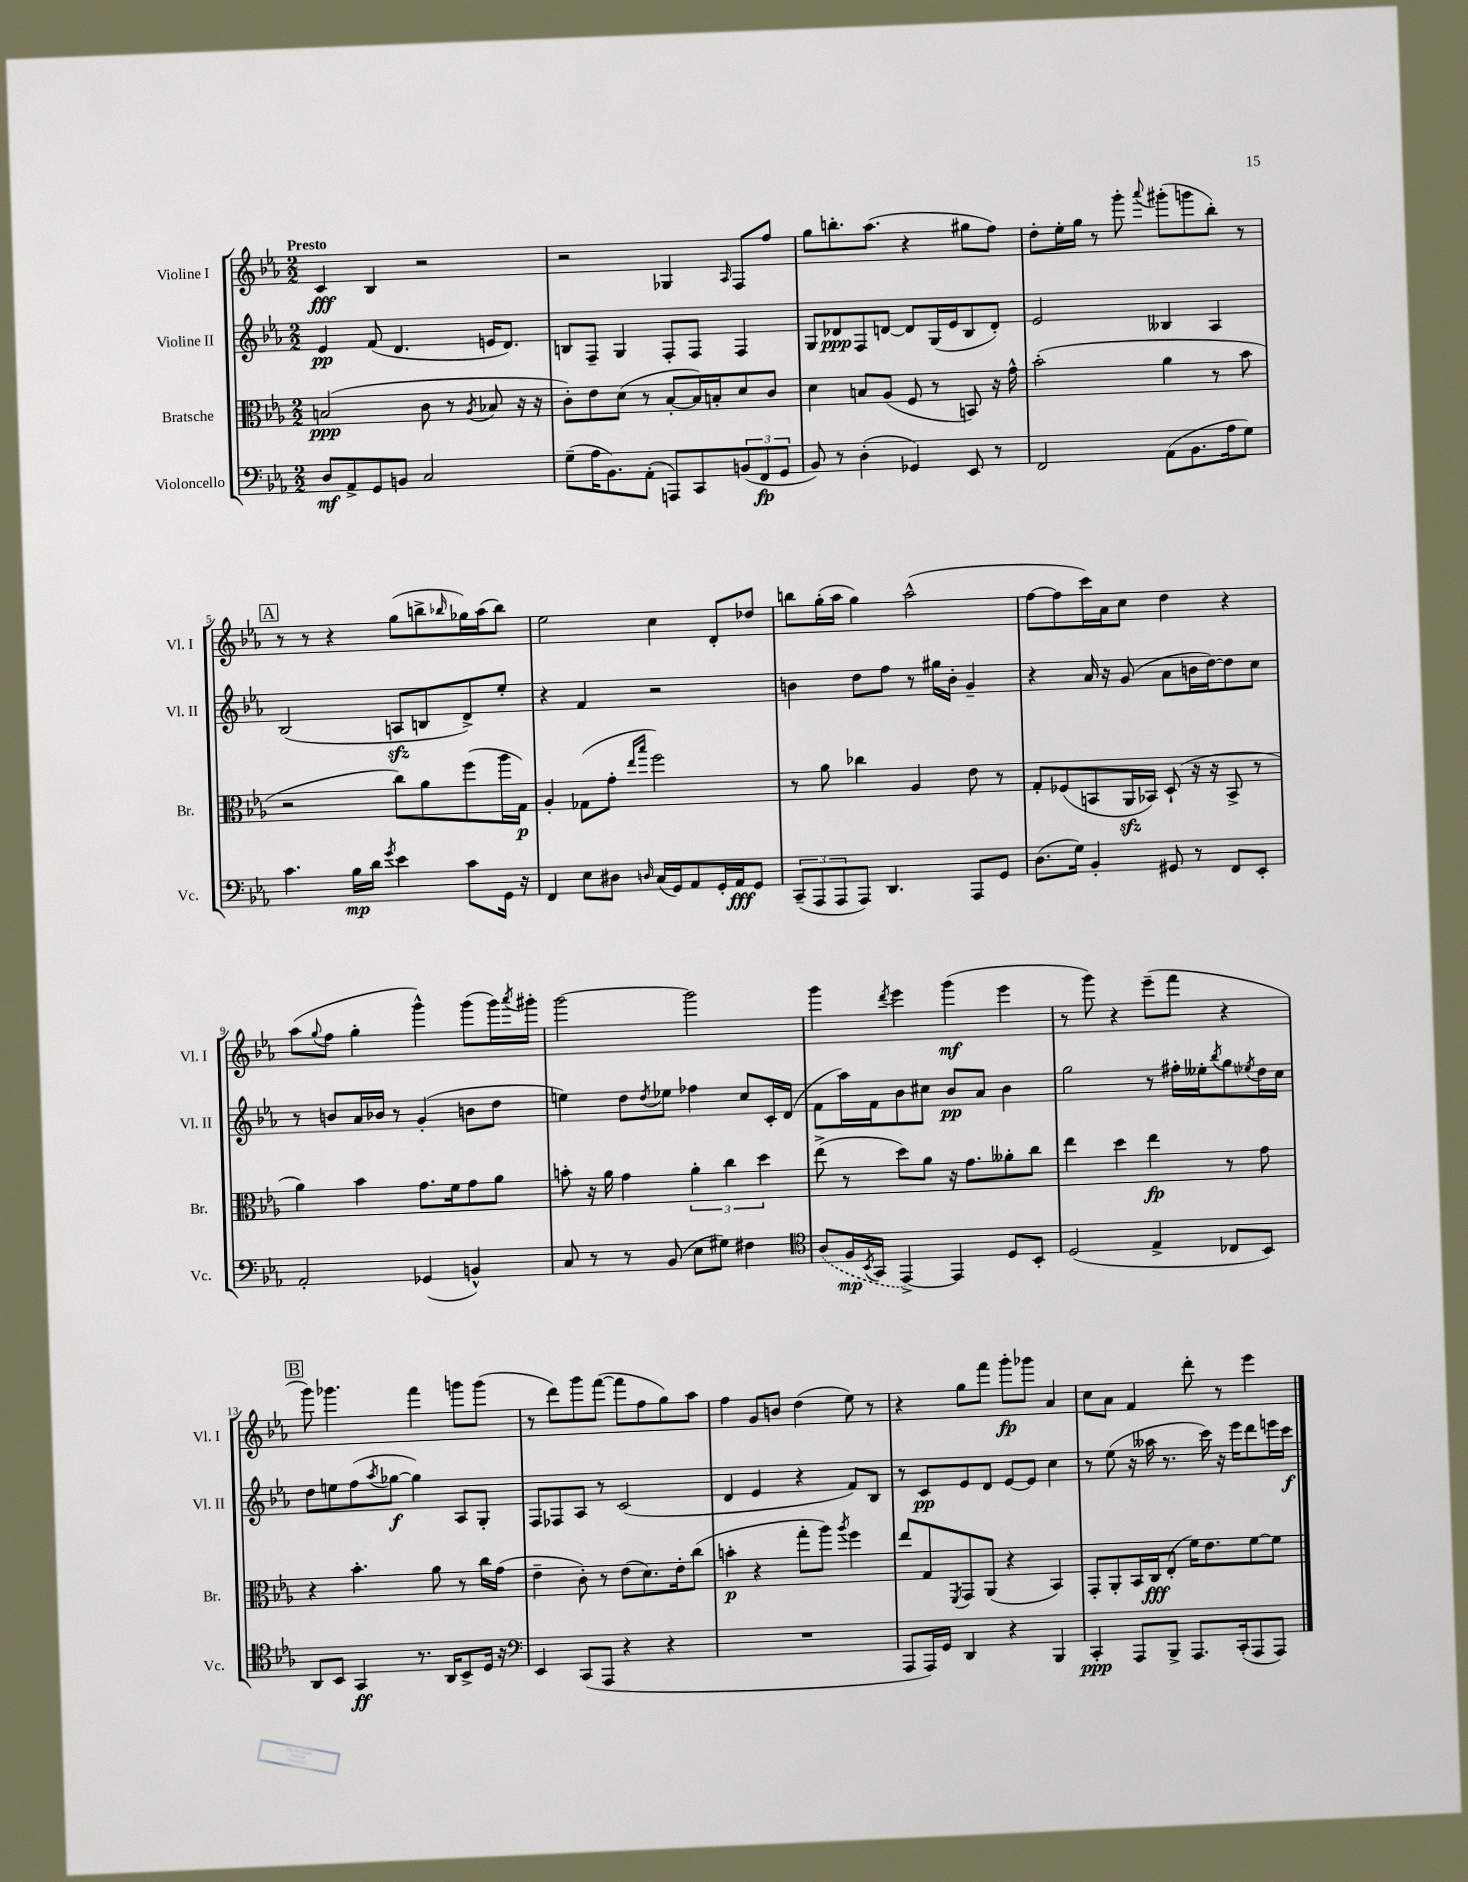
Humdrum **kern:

**kern	**dynam	**kern	**dynam	**kern	**dynam	**kern	**dynam
*part4	*part4	*part3	*part3	*part2	*part2	*part1	*part1
*staff4	*staff4	*staff3	*staff3	*staff2	*staff2	*staff1	*staff1
*I"Violoncello	*	*I"Bratsche	*	*I"Violine II	*	*I"Violine I	*
*I'Vc.	*	*I'Br.	*	*I'Vl. II	*	*I'Vl. I	*
*clefF4	*	*clefC3	*	*clefG2	*	*clefG2	*
*k[b-e-a-]	*	*k[b-e-a-]	*	*k[b-e-a-]	*	*k[b-e-a-]	*
*M2/2	*	*M2/2	*	*M2/2	*	*M2/2	*
=1	=1	=1	=1	=1	=1	=1	=1
!	!	!	!	!	!	!LO:TX:a:B:t=Presto	!
8D/L	mf	(2Bn/	ppp	4e-/	pp	4c/	fff
8AA-^/	.	.	.	.	.	.	.
8GG/	.	.	.	(8f/	.	4B-/	.
8BBn/J	.	.	.	4.d/	.	.	.
2C/	.	8c\	.	.	.	2r	.
.	.	8r	.	.	.	.	.
.	.	8qA-/	.	.	.	.	.
.	.	8B-X/	.	16en/KL	.	.	.
.	.	.	.	8.d/J)	.	.	.
.	.	16r	.	.	.	.	.
.	.	16r	.	.	.	.	.
=2	=2	=2	=2	=2	=2	=2	=2
(8G~\L	.	8c'\L)	.	8Bn/L	.	2r	.
16A-\K	.	8e-\	.	8F~/J	.	.	.
8.BB-\)	.	.	.	.	.	.	.
.	.	(8d\J	.	4G/	.	.	.
(8AA-'\J	.	8r	.	.	.	.	.
8AAAn/L)	.	[8B-'/L	.	8F'/L	.	4G-X/	.
8CC/	.	16B-/L])	.	8F/J	.	.	.
.	.	16Bn'/J	.	.	.	.	.
.	.	.	.	.	.	16qqA-/	.
(12BBn/	.	8d/	.	4F/	.	8F/L	.
12FF/	fp	.	.	.	.	.	.
.	.	8c/J	.	.	.	8ff/J	.
12GG/J	.	.	.	.	.	.	.
=3	=3	=3	=3	=3	=3	=3	=3
8BB-/)	.	4d\	.	8G/L	.	8gg\L	.
8r	.	.	.	8d-X/	ppp	8.bbn'\	.
(4D'\	.	8Bn/L	.	8F/	.	.	.
.	.	.	.	.	.	(8.aa-\J	.
.	.	(8A-/J	.	[8dn/J	.	.	.
4GG-X/)	.	8F/	.	8d/L]	.	4r	.
.	.	8r	.	(16G/L	.	.	.
.	.	.	.	16e-/J	.	.	.
8EE-/	.	8BBn/)	.	8B-/	.	8gg#X\L	.
8r	.	16r	.	8d'/J)	.	8ff\J)	.
.	.	16g^^\	.	.	.	.	.
=4	=4	=4	=4	=4	=4	=4	=4
2FF/	.	(2b-'\	.	2e-/	.	8dd'\L	.
.	.	.	.	.	.	16ee-'\L	.
.	.	.	.	.	.	16gg\JJ	.
.	.	.	.	.	.	8r	.
.	.	.	.	.	.	8ggg'\	.
.	.	.	.	.	.	8qqaaa-/	.
(8AA-\L	.	4a-\	.	4B--X/	.	(8ggg#X'\L	.
8.BB-\	.	.	.	.	.	8gggn\	.
.	.	8r	.	4A-/	.	8bb-'\J)	.
16A-\k	.	.	.	.	.	.	.
8G\J)	.	8b-\	.	.	.	8r	.
!!LO:LB:g=z
!!LO:REH:place=s1:t=A
=5	=5	=5	=5	=5	=5	=5	=5
4.c\	.	2r	.	(2B-/	.	8r	.
.	.	.	.	.	.	8r	.
.	.	.	.	.	.	4r	.
16B-\LL	mp	.	.	.	.	.	.
16d\JJ	.	.	.	.	.	.	.
8qg/	.	.	.	.	.	.	.
4e-\	.	8cc\L)	.	8Anzz/L	.	(8gg\L	.
.	.	8a-\	.	8Bn/	.	8bbn^\	.
.	.	.	.	.	.	16qqbb-X/	.
8c\L	.	(8ff\	.	8d^/)	.	16gg-X\L)	.
.	.	.	.	.	.	(16aa-\J	.
16GG\Jk	.	16aa-\L	.	8ee-'/J	.	8bb-\J)	.
16r	.	16G\JJ)	p	.	.	.	.
=6	=6	=6	=6	=6	=6	=6	=6
4FF/	.	4A-'/	.	4r	.	2ee-\	.
8E-\L	.	(8G-X\L	.	4f/	.	.	.
8D#X\J	.	8g'\J	.	.	.	.	.
.	.	16qqee-/LL	.	.	.	.	.
16qqDn/	.	16qqbb-/JJ	.	.	.	.	.
(16C/LL	.	2ff\)	.	2r	.	4cc\	.
16GG/J)	.	.	.	.	.	.	.
8AA-/	.	.	.	.	.	.	.
16GG'/L	.	.	.	.	.	8d'/L	.
16AA-/J	fff	.	.	.	.	.	.
8GG/J	.	.	.	.	.	8dd-X/J	.
=7	=7	=7	=7	=7	=7	=7	=7
(12CC~/L	.	8r	.	4bn\	.	8bbn\L	.
12AAA-/	.	.	.	.	.	.	.
.	.	8a-\	.	.	.	(16gg'\L	.
12AAA-/	.	.	.	.	.	.	.
.	.	.	.	.	.	16aa-\JJ	.
8AAA-/J)	.	4cc-X\	.	8dd\L	.	4gg\)	.
4.DD/	.	.	.	8ff\J	.	.	.
.	.	4A-/	.	8r	.	(2aa-^^\	.
.	.	.	.	16gg#X\LL	.	.	.
.	.	.	.	16b'\JJ	.	.	.
8AAA-/L	.	8e-\	.	4g~/	.	.	.
8GG/J	.	8r	.	.	.	.	.
=8	=8	=8	=8	=8	=8	=8	=8
(8.D\L	.	8G'/L	.	4r	.	[8ff\L	.
.	.	(8F-X/	.	.	.	8ff\]	.
16G\Jk)	.	.	.	.	.	.	.
4BB-'/	.	8BBn/	.	16a-/	.	16ccc\L)	.
.	.	.	.	16r	.	16a-\J	.
.	.	16AA-zz/L	.	(8g/	.	8cc\J	.
.	.	16BB-X/JJ)	.	.	.	.	.
8GG#X/	.	(8D`/	.	8a-\L	.	4dd\	.
8r	.	16r	.	16bn\L	.	.	.
.	.	16r	.	[16dd\J)	.	.	.
8FF/L	.	8BB-^/	.	8dd\]	.	4r	.
8EE-'/J	.	8r	.	8cc\J	.	.	.
!!LO:LB:g=z
=9	=9	=9	=9	=9	=9	=9	=9
2AA-'/	.	4a-\)	.	8r	.	(8aa-\L	.
.	.	.	.	.	.	8qqgg/	.
.	.	.	.	8bn/L	.	8ff\J	.
.	.	4b-\	.	16a-/L	.	4gg'\	.
.	.	.	.	16b-X/JJ	.	.	.
.	.	.	.	8r	.	.	.
(4GG-X/	.	8.g\L	.	(4g'/	.	4ggg^^\)	.
.	.	16f\k	.	.	.	.	.
4BBn^^/)	.	8g\	.	8bn\L	.	(8ggg\L	.
.	.	8a-\J	.	8dd\J	.	16ggg\L)	.
.	.	.	.	.	.	8qaaa-/	.
.	.	.	.	.	.	16ggg#X'\JJ	.
=10	=10	=10	=10	=10	=10	=10	=10
8C/	.	8bn'\	.	4een\)	.	[2ggg\	.
8r	.	16r	.	.	.	.	.
.	.	16a-\	.	.	.	.	.
8r	.	4g\	.	8dd\L	.	.	.
.	.	.	.	8qdd/	.	.	.
(8BB-/	.	.	.	8ee-X\J	.	.	.
8E-\L	.	6a-'\	.	4ff-X\	.	2ggg\]	.
8G#X\J)	.	.	.	.	.	.	.
.	.	6cc\	.	.	.	.	.
4F#X\	.	.	.	8cc/L	.	.	.
.	.	6dd\	.	.	.	.	.
.	.	.	.	16c'/L	.	.	.
.	.	.	.	(16d/JJ	.	.	.
=11	=11	=11	=11	=11	=11	=11	=11
*clefC4	*	*	*	*	*	*	*
(8A-/L	.	(8ee-^\	.	8f\L	.	4ggg\	.
16F/L	mp	8r	.	16aa-\L)	.	.	.
8qBB-/	.	.	.	.	.	.	.
16GG/JJ	.	.	.	16f\J	.	.	.
.	.	.	.	.	.	8qddd/	.
[4EE-^/)	.	8dd\L)	.	8b-\	.	4eee-\	.
.	.	8a-\J	.	8cc#X\J	.	.	.
4EE-/]	.	16r	.	8b-/L	pp	(4ggg\	mf
.	.	8.g\L	.	.	.	.	.
.	.	.	.	8a-/J	.	.	.
8D/L	.	8a--X'\	.	4b-\	.	4eee-\	.
8BB-'/J	.	8cc\J	.	.	.	.	.
=12	=12	=12	=12	=12	=12	=12	=12
(2D/	.	4ee-\	.	2gg\	.	8r	.
.	.	.	.	.	.	8ggg\)	.
.	.	4dd\	.	.	.	4r	.
4E-^/	.	4ee-\	fp	8r	.	(8eee-~\L	.
.	.	.	.	16ff#X'\LL	.	8fff\J	.
.	.	.	.	16ee--X'\J	.	.	.
.	.	.	.	8qbb-/	.	.	.
8C-X/L	.	8r	.	8gg\	.	4r	.
.	.	.	.	8qee-X/	.	.	.
8BB-/J)	.	8g\	.	16dd\L	.	.	.
.	.	.	.	16cc\JJ	.	.	.
!!LO:LB:g=z
!!LO:REH:place=s1:t=B
=13	=13	=13	=13	=13	=13	=13	=13
8AA-/L	.	4r	.	8dd\L	.	8ggg\)	.
8BB-/J	.	.	.	8een\	.	4.ggg-X\	.
4GG/	ff	4.b-'\	.	(8ff\	.	.	.
.	.	.	.	8qaa-/	.	.	.
.	.	.	.	[8gg-X\J	f	.	.
8.r	.	.	.	4gg-\])	.	4fff\	.
.	.	8a-\	.	.	.	.	.
16AA-/KL	.	.	.	.	.	.	.
8BB-^/	.	8r	.	8A-/L	.	8gggn\L	.
16D/Jk	.	16cc\LL	.	8G'/J	.	(8ggg\J	.
16r	.	(16g\JJ	.	.	.	.	.
=14	=14	=14	=14	=14	=14	=14	=14
*clefF4	*	*	*	*	*	*	*
4EE-/	.	4e-~\	.	8F/L	.	8r	.
.	.	.	.	8F-X/	.	8ddd\L)	.
(8CC/L	.	8c'\)	.	8A-/J	.	8ggg\	.
8AAA-/J	.	8r	.	8r	.	([8fff\J	.
4r	.	(8e-\L	.	(2c/	.	8fff\L]	.
.	.	8.d\)	.	.	.	8ff\	.
4r	.	.	.	.	.	8gg\)	.
.	.	16e-'\k	.	.	.	.	.
.	.	(8cc\J	.	.	.	8aa-\J	.
=15	=15	=15	=15	=15	=15	=15	=15
1r	.	4bn'\	p	4d/	.	4ff\	.
.	.	4r	.	4e-/	.	8g/L	.
.	.	.	.	.	.	8bn/J	.
.	.	8gg'\L	.	4r	.	(4dd\	.
.	.	8aa-\J)	.	.	.	.	.
.	.	8qaa-/	.	.	.	.	.
.	.	4ff\	.	8f/L)	.	8ee-\)	.
.	.	.	.	8B-/J	.	8r	.
=16	=16	=16	=16	=16	=16	=16	=16
8AAA-/L	.	8ee-/L	.	8r	.	4r	.
16AAA-/L)	.	8G/	.	8c/L	pp	.	.
16GG/JJ	.	.	.	.	.	.	.
.	.	8qFF/	.	.	.	.	.
4DD/	.	8GG/	.	8e-/	.	8gg\L	.
.	.	(8AA-/J	.	8d/J	.	8fff\J	.
4r	.	4r	.	[8e-/L	.	8ggg'\L	fp
.	.	.	.	8e-/J]	.	8ggg-X\J	.
4BBB-/	.	4BB-/)	.	4cc\	.	4a-/	.
=17	=17	=17	=17	=17	=17	=17	=17
4CC'/	ppp	8GG'/L	.	8r	.	8cc\L	.
.	.	8AA-'/	.	(8ee-\	.	8a-\J	.
8AAA-/L	.	16BB-/L	.	16r	.	4f/	.
.	.	16C/J	fff	16aa--X\	.	.	.
8BBB-^/J	.	(8E-'/J	.	8.r	.	.	.
8.AAA-/L	.	16f\KL)	.	.	.	8ddd'\	.
.	.	8.e-\	.	16ccc\)	.	.	.
.	.	.	.	16r	.	8r	.
(16CC'/k	.	.	.	16eee-\KL	.	.	.
8AAA-/	.	[8f\	.	8ddd\	.	4eee-\	.
8AAA-/J)	.	8f\J]	.	16eeen\L	.	.	.
.	.	.	.	16ccc\JJ	f	.	.
==	==	==	==	==	==	==	==
*-	*-	*-	*-	*-	*-	*-	*-
